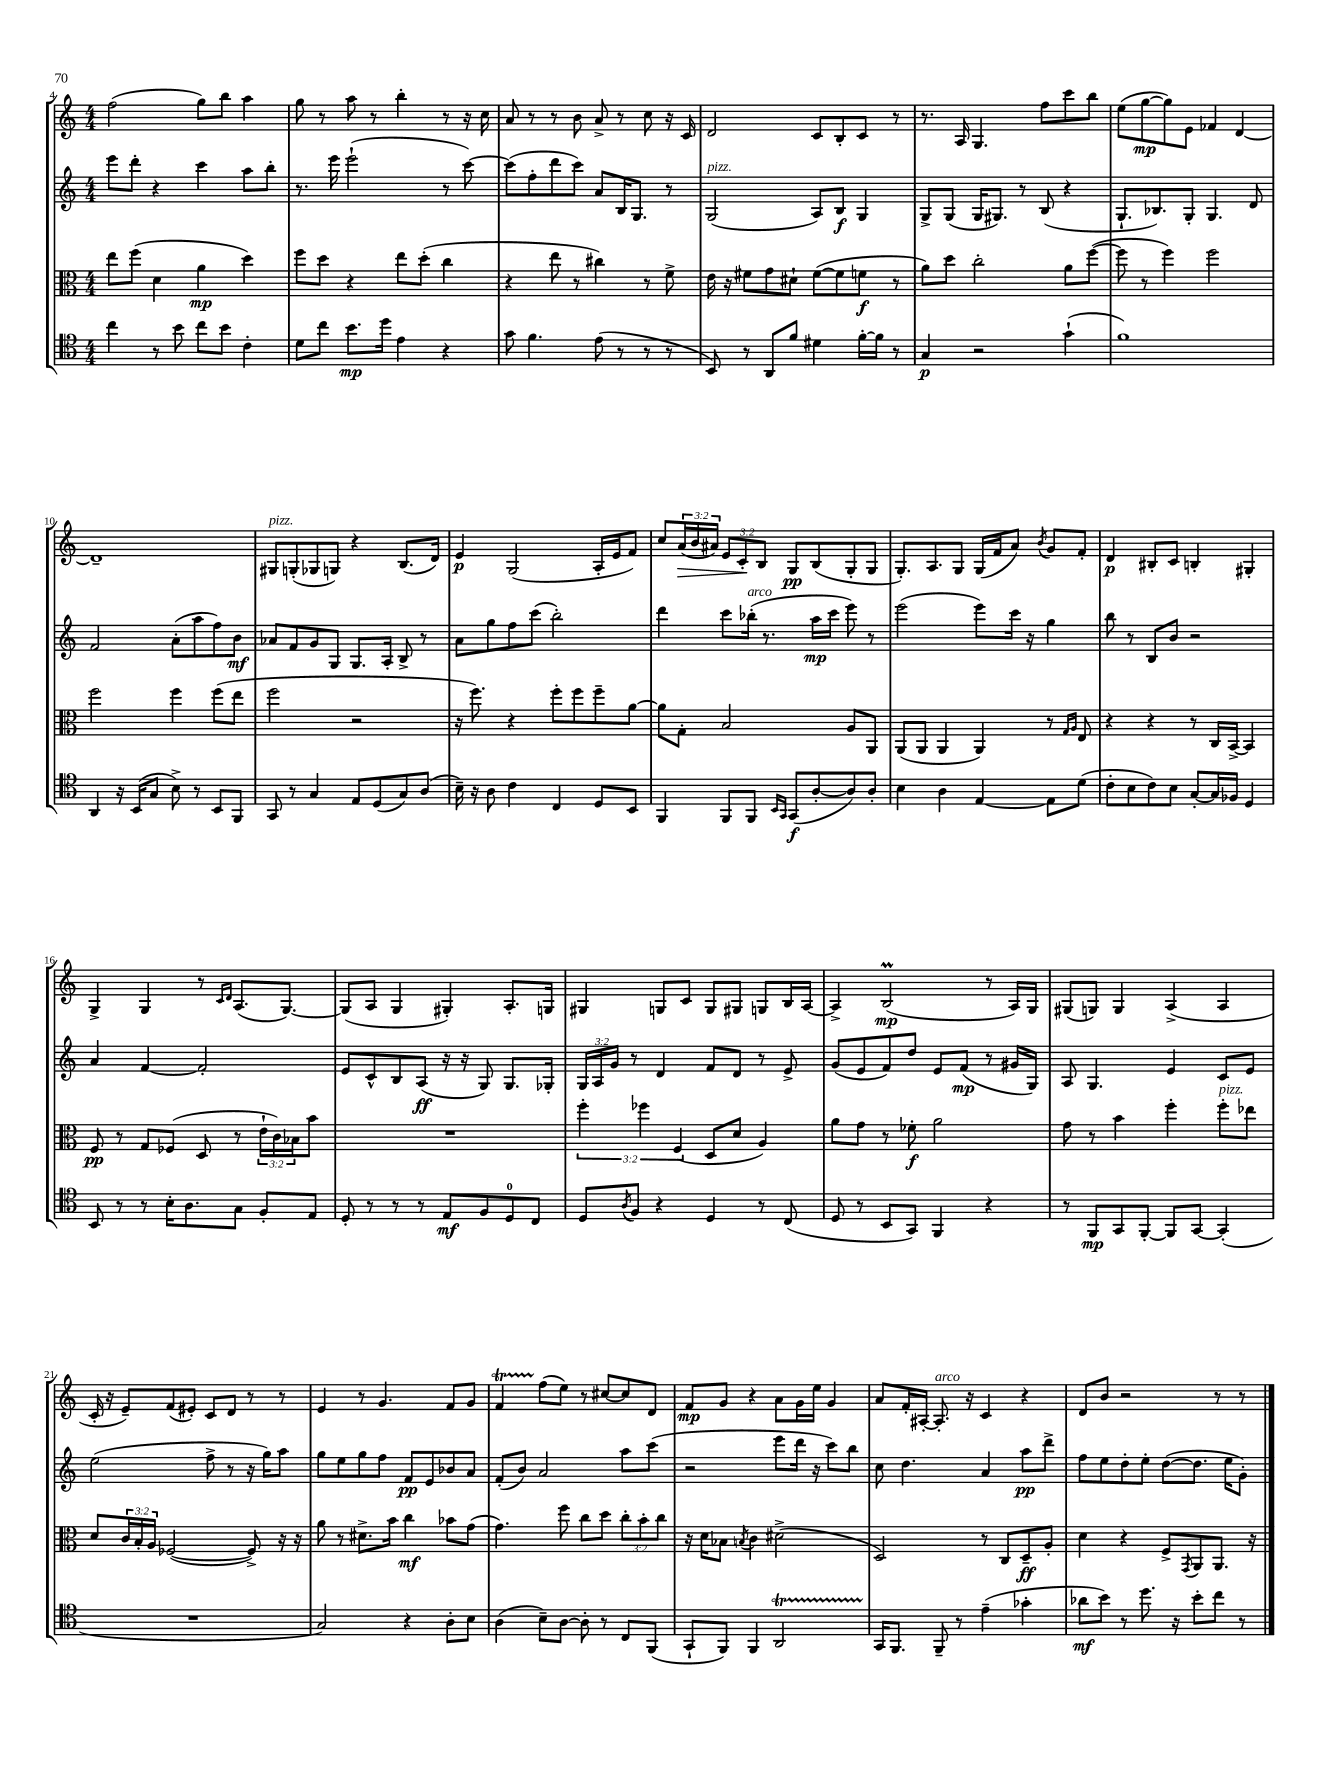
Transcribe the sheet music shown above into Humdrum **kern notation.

**kern	**dynam	**kern	**dynam	**kern	**dynam	**kern	**dynam
*part4	*part4	*part3	*part3	*part2	*part2	*part1	*part1
*staff4	*staff4	*staff3	*staff3	*staff2	*staff2	*staff1	*staff1
*clefC4	*	*clefC3	*	*clefG2	*	*clefG2	*
*k[]	*	*k[]	*	*k[]	*	*k[]	*
*M4/4	*	*M4/4	*	*M4/4	*	*M4/4	*
=4	=4	=4	=4	=4	=4	=4	=4
4cc\	.	8ee\L	.	8eee\L	.	(2ff\	.
.	.	(8ff\J	.	8ddd'\J	.	.	.
8r	.	4d\	.	4r	.	.	.
8b\	.	.	.	.	.	.	.
8cc\L	.	4a\	mp	4ccc\	.	8gg\L)	.
8b\J	.	.	.	.	.	8bb\J	.
4c'\	.	4dd\)	.	8aa\L	.	4aa\	.
.	.	.	.	8bb'\J	.	.	.
=5	=5	=5	=5	=5	=5	=5	=5
8d\L	.	8ff\L	.	8.r	.	8gg\	.
8cc\J	.	8dd\J	.	.	.	8r	.
.	.	.	.	16eee\	.	.	.
8.b\L	mp	4r	.	(2eee`\	.	8aa\	.
.	.	.	.	.	.	8r	.
16dd\Jk	.	.	.	.	.	.	.
4e\	.	8ee\L	.	.	.	4bb'\	.
.	.	(8dd'\J	.	.	.	.	.
4r	.	4cc\	.	8r	.	8r	.
.	.	.	.	[8ccc\)	.	16r	.
.	.	.	.	.	.	16cc\	.
=6	=6	=6	=6	=6	=6	=6	=6
8g\	.	4r	.	(8ccc\L]	.	8a/	.
4.f\	.	.	.	8ff'\	.	8r	.
.	.	8ee\	.	8ddd\	.	8r	.
.	.	8r	.	8ccc\J)	.	8b\	.
(8e\	.	4cc#X\)	.	8a/L	.	8a^/	.
8r	.	.	.	16B/K	.	8r	.
.	.	.	.	8.G/J	.	.	.
8r	.	8r	.	.	.	8cc\	.
8r	.	8f^\	.	8r	.	16r	.
.	.	.	.	.	.	16c/	.
=7	=7	=7	=7	=7	=7	=7	=7
!	!	!	!	!LO:TX:a:i:t=pizz.	!	!	!
8BB/)	.	16e\	.	(2G/	.	2d/	.
.	.	16r	.	.	.	.	.
8r	.	8f#X\L	.	.	.	.	.
8AA/L	.	8g\	.	.	.	.	.
8f/J	.	8d#X`\J	.	.	.	.	.
4d#X\	.	([8f#\L	.	8A/L)	.	8c/L	.
.	.	8f#\]	.	8B/J	f	8B'/	.
[16f'\LL	.	8fn\J	f	4G/	.	8c/J	.
16f\JJ]	.	.	.	.	.	.	.
8r	.	8r	.	.	.	8r	.
=8	=8	=8	=8	=8	=8	=8	=8
4G/	p	8a\L)	.	8G^/L	.	8.r	.
.	.	8dd\J	.	(8G/J	.	.	.
.	.	.	.	.	.	16A/	.
2r	.	2cc'\	.	16G/KL	.	4.G/	.
.	.	.	.	8.G#X/J)	.	.	.
.	.	.	.	8r	.	.	.
.	.	.	.	(8B/	.	8ff\L	.
(4g`\	.	8a\L	.	4r	.	8ccc\	.
.	.	([8ff\J	.	.	.	8bb\J	.
=9	=9	=9	=9	=9	=9	=9	=9
1f)	.	8ff\]	.	8.G`/L	.	(8ee\L	.
.	.	8r	.	.	.	[8gg\	mp
.	.	.	.	8.B-X/)	.	.	.
.	.	4ff\)	.	.	.	8gg\])	.
.	.	.	.	8G'/J	.	8e\J	.
.	.	2ff\	.	4.G/	.	4f-X/	.
.	.	.	.	.	.	[4d/	.
.	.	.	.	8d/	.	.	.
!!LO:LB:g=z
=10	=10	=10	=10	=10	=10	=10	=10
4AA/	.	2ff\	.	2f/	.	1d~]	.
16r	.	.	.	.	.	.	.
(16BB/KL	.	.	.	.	.	.	.
8G/J	.	.	.	.	.	.	.
8B^\)	.	4ff\	.	(8a'\L	.	.	.
8r	.	.	.	8aa\	.	.	.
8BB/L	.	(8ff\L	.	8ff\)	.	.	.
8FF/J	.	8ee\J	.	8b\J	mf	.	.
=11	=11	=11	=11	=11	=11	=11	=11
!	!	!	!	!	!	!LO:TX:a:i:t=pizz.	!
8GG/	.	2ff\	.	8a-X/L	.	8G#X/L	.
8r	.	.	.	8f/	.	(8Gn'/	.
4G/	.	.	.	8g/	.	8G-X/	.
.	.	.	.	8G/J	.	8Gn/J)	.
8E/L	.	2r	.	8.G/L	.	4r	.
(8D/	.	.	.	.	.	.	.
.	.	.	.	16A'/Jk	.	.	.
8G/)	.	.	.	8B^/	.	(8.B/L	.
(8A/J	.	.	.	8r	.	.	.
.	.	.	.	.	.	16d/Jk)	.
=12	=12	=12	=12	=12	=12	=12	=12
16B~\)	.	16r	.	8a\L	.	4e/	p
16r	.	8.ff\)	.	.	.	.	.
8A\	.	.	.	8gg\	.	.	.
4c\	.	4r	.	8ff\	.	(2G/	.
.	.	.	.	(8ccc\J	.	.	.
4C/	.	8ff'\L	.	2bb'\)	.	.	.
.	.	8ff\	.	.	.	.	.
8D/L	.	8ff~\	.	.	.	16A'/LL	.
.	.	.	.	.	.	16e/J	.
8BB/J	.	[8a\J	.	.	.	8f/J)	.
=13	=13	=13	=13	=13	=13	=13	=13
4FF/	.	8a\L]	.	4ddd\	.	8cc/L	.
!	!	!	!	!	!	!	!LO:HP:b
.	.	8G'\J	.	.	.	(24a/L	>
.	.	.	.	.	.	24b/	.
.	.	.	.	.	.	24a#X/JJ)	.
8FF/L	.	2B/	.	8ccc\L	.	12e/L	.
.	.	.	.	.	.	12c'/	.
!	!	!	!	!LO:TX:a:i:t=arco	!	!	!
8FF/J	.	.	.	(16bb-X'\Jk	.	.	.
.	.	.	.	.	.	12B/J	]
.	.	.	.	8.r	.	.	.
16qqBB/LL	.	.	.	.	.	.	.
16qqGG/JJ	.	.	.	.	.	.	.
(8GG/L	f	.	.	.	.	8G/L	pp
[8A'/	.	.	.	16aa\LL	mp	(8B/	.
.	.	.	.	16ccc\JJ	.	.	.
8A/])	.	8A/L	.	8eee\)	.	8G'/	.
8A'/J	.	8AA/J	.	8r	.	8G/J	.
=14	=14	=14	=14	=14	=14	=14	=14
4B\	.	(8AA/L	.	(2eee\	.	8.G'/L)	.
.	.	8AA/J	.	.	.	.	.
.	.	.	.	.	.	8.A/	.
4A\	.	4AA/	.	.	.	.	.
.	.	.	.	.	.	8G/J	.
[4E/	.	4AA/)	.	8eee\L)	.	(16G/LL	.
.	.	.	.	.	.	16f/J	.
.	.	.	.	16ccc\Jk	.	8a/J)	.
.	.	.	.	16r	.	.	.
.	.	.	.	.	.	8qb/	.
8E\L]	.	8r	.	4gg\	.	8g/L	.
.	.	16qqG/LL	.	.	.	.	.
.	.	16qqA/JJ	.	.	.	.	.
(8d\J	.	8E/	.	.	.	8f'/J	.
=15	=15	=15	=15	=15	=15	=15	=15
8c'\L	.	4r	.	8bb\	.	4d/	p
8B\	.	.	.	8r	.	.	.
8c\)	.	4r	.	8B/L	.	8B#X'/L	.
8B\J	.	.	.	8b/J	.	8c/J	.
[8G'/L	.	8r	.	2r	.	4Bn'/	.
16G/L]	.	16C/LL	.	.	.	.	.
16F-X/JJ	.	[16BB^/JJ	.	.	.	.	.
4D/	.	4BB/]	.	.	.	4G#X'/	.
!!LO:LB:g=z
=16	=16	=16	=16	=16	=16	=16	=16
8BB/	.	8F/	pp	4a/	.	4G^/	.
8r	.	8r	.	.	.	.	.
8r	.	8G/L	.	[4f/	.	4G/	.
16B'\KL	.	(8F-X/J	.	.	.	.	.
8.A\	.	.	.	.	.	.	.
.	.	8D/	.	2f'/]	.	8r	.
.	.	.	.	.	.	16qqc/LL	.
.	.	.	.	.	.	16qqd/JJ	.
8G\J	.	8r	.	.	.	(8.A/L	.
8F'/L	.	24e`\LL	.	.	.	.	.
.	.	24c\)	.	.	.	.	.
.	.	.	.	.	.	[8.G/J)	.
.	.	24B-X\J	.	.	.	.	.
8E/J	.	8b\J	.	.	.	.	.
=17	=17	=17	=17	=17	=17	=17	=17
8D'/	.	1r	.	8e/L	.	(8G/L]	.
8r	.	.	.	8c^^/	.	8A/J	.
8r	.	.	.	8B/	.	4G/	.
8r	.	.	.	(8A/J	ff	.	.
8E/L	mf	.	.	16r	.	4G#X'/)	.
.	.	.	.	16r	.	.	.
8F/	.	.	.	8G/)	.	.	.
8D/	.	.	.	8.G/L	.	8.A'/L	.
8C/J	.	.	.	.	.	.	.
.	.	.	.	16G-X'/Jk	.	16Gn/Jk	.
=18	=18	=18	=18	=18	=18	=18	=18
8D/L	.	6ff'\	.	24G/LL	.	4G#X/	.
.	.	.	.	24A/	.	.	.
.	.	.	.	24g/JJ	.	.	.
8qA/	.	.	.	.	.	.	.
8F/J	.	.	.	8r	.	.	.
.	.	6ff-X\	.	.	.	.	.
4r	.	.	.	4d/	.	8Gn/L	.
.	.	(6F/	.	.	.	.	.
.	.	.	.	.	.	8c/J	.
4D/	.	8D/L	.	8f/L	.	8G/L	.
.	.	8d/J	.	8d/J	.	8G#X/J	.
8r	.	4A/)	.	8r	.	8Gn/L	.
(8C/	.	.	.	8e^/	.	16B/L	.
.	.	.	.	.	.	[16A/JJ	.
=19	=19	=19	=19	=19	=19	=19	=19
8D/	.	8a\L	.	(8g/L	.	4A^/]	.
8r	.	8g\J	.	8e/	.	.	.
8BB/L	.	8r	.	8f/)	.	(2Bm/	mp
8GG/J)	.	8f-X'\	f	8dd/J	.	.	.
4FF/	.	2a\	.	8e/L	.	.	.
.	.	.	.	(8f/J	mp	.	.
4r	.	.	.	8r	.	8r	.
.	.	.	.	16g#X/LL	.	16A/LL)	.
.	.	.	.	16G/JJ)	.	16G/JJ	.
=20	=20	=20	=20	=20	=20	=20	=20
8r	.	8g\	.	8A/	.	(8G#X/L	.
8FF/L	mp	8r	.	4.G/	.	8Gn/J)	.
8GG/	.	4b\	.	.	.	4G/	.
[8FF'/J	.	.	.	.	.	.	.
8FF/L]	.	4ff'\	.	4e/	.	(4A^/	.
[8GG/J	.	.	.	.	.	.	.
!	!	!LO:TX:a:i:t=pizz.	!	!	!	!	!
(4GG'/]	.	8ff'\L	.	8c/L	.	4A/	.
.	.	8ee-X\J	.	8e/J	.	.	.
!!LO:LB:g=z
=21	=21	=21	=21	=21	=21	=21	=21
1r	.	8d/L	.	(2ee\	.	16c'/	.
.	.	.	.	.	.	16r	.
.	.	24c/L	.	.	.	8e~/L)	.
.	.	24B'/	.	.	.	.	.
.	.	24A/JJ	.	.	.	.	.
.	.	([2F-X/	.	.	.	(8f/	.
.	.	.	.	.	.	8e#X'/J)	.
.	.	.	.	8ff^\	.	8c/L	.
.	.	.	.	8r	.	8d/J	.
.	.	8F-^/])	.	16r	.	8r	.
.	.	.	.	16gg\KL)	.	.	.
.	.	16r	.	8aa\J	.	8r	.
.	.	16r	.	.	.	.	.
=22	=22	=22	=22	=22	=22	=22	=22
2G/)	.	8a\	.	8gg\L	.	4e/	.
.	.	8r	.	8ee\	.	.	.
.	.	8.d#X^\L	.	8gg\	.	8r	.
.	.	.	.	8ff\J	.	4.g/	.
.	.	16b\Jk	.	.	.	.	.
4r	.	4cc\	mf	8f/L	pp	.	.
.	.	.	.	8e/	.	.	.
8A'\L	.	8b-X\L	.	8b-X/	.	8f/L	.
8B\J	.	(8g\J	.	8a/J	.	8g/J	.
=23	=23	=23	=23	=23	=23	=23	=23
(4A\	.	4.g\)	.	(8f'/L	.	4fT/	.
.	.	.	.	8b/J)	.	.	.
8B~\L)	.	.	.	2a/	.	(8ff\L	.
[8A\J	.	8ff\	.	.	.	8ee\J)	.
8A'\]	.	8cc\L	.	.	.	8r	.
8r	.	8dd\J	.	.	.	[8cc#X/L	.
8C/L	.	12cc'\L	.	8aa\L	.	8cc#/]	.
.	.	12b'\	.	.	.	.	.
(8FF/J	.	.	.	(8ccc\J	.	8d/J	.
.	.	12cc\J	.	.	.	.	.
=24	=24	=24	=24	=24	=24	=24	=24
8GG`/L	.	16r	.	2r	.	8f/L	mp
.	.	16d\KL	.	.	.	.	.
8FF/J)	.	8B-X\J	.	.	.	8g/J	.
.	.	8qBn/	.	.	.	.	.
4FF/	.	4c\	.	.	.	4r	.
2AAT/	.	(2d#X^\	.	8eee\L	.	8a\L	.
.	.	.	.	16ddd\Jk	.	16g\L	.
.	.	.	.	16r	.	16ee\JJ	.
.	.	.	.	8ccc\L)	.	4g/	.
.	.	.	.	8bb\J	.	.	.
=25	=25	=25	=25	=25	=25	=25	=25
16GG/KL	.	2D/)	.	8cc\	.	8a/L	.
8.FF/J	.	.	.	.	.	.	.
.	.	.	.	4.dd\	.	16f'/L	.
.	.	.	.	.	.	[16A#X'/JJ	.
!	!	!	!	!	!	!LO:TX:a:i:t=arco	!
8FF~/	.	.	.	.	.	8.A#'/]	.
8r	.	.	.	.	.	.	.
.	.	.	.	.	.	16r	.
(4e~\	.	8r	.	4a/	.	4c/	.
.	.	8C/L	.	.	.	.	.
4g-X'\	.	8D~/	ff	8aa\L	pp	4r	.
.	.	8A'/J	.	8ddd^\J	.	.	.
=26	=26	=26	=26	=26	=26	=26	=26
8a-X\L	mf	4d\	.	8ff\L	.	8d/L	.
8b\J)	.	.	.	8ee\	.	8b/J	.
8r	.	4r	.	8dd'\	.	2r	.
8.dd\	.	.	.	8ee'\J	.	.	.
.	.	8F^/L	.	([8dd\L	.	.	.
16r	.	.	.	.	.	.	.
.	.	8qGG/	.	.	.	.	.
8b'\L	.	8AA/	.	8.dd\J]	.	.	.
8cc\J	.	8.AA/J	.	.	.	8r	.
.	.	.	.	16ee\KL	.	.	.
8r	.	.	.	8g'\J)	.	8r	.
.	.	16r	.	.	.	.	.
==	==	==	==	==	==	==	==
*-	*-	*-	*-	*-	*-	*-	*-
